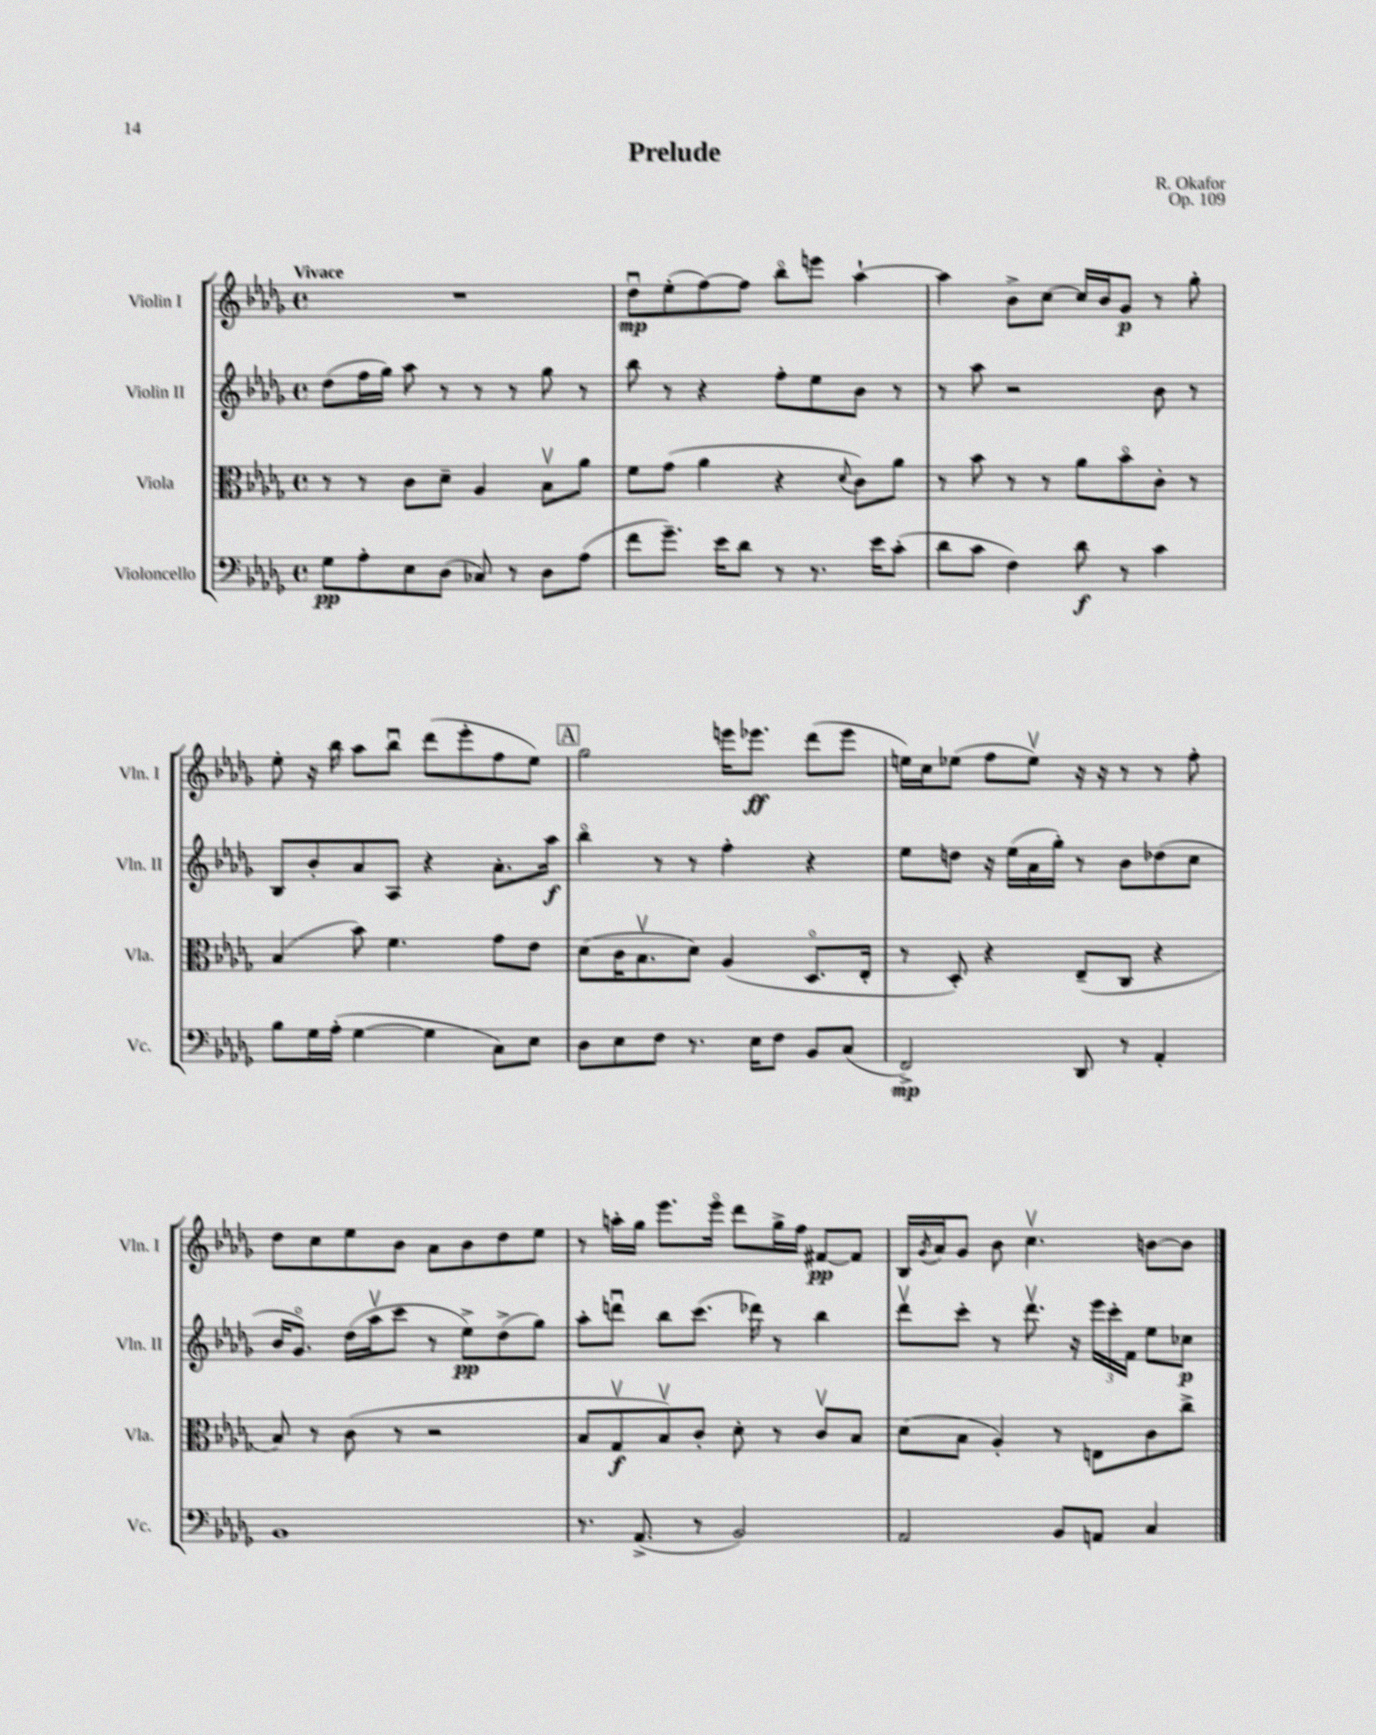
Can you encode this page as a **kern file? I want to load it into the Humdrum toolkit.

**kern	**dynam	**kern	**dynam	**kern	**dynam	**kern	**dynam
*part4	*part4	*part3	*part3	*part2	*part2	*part1	*part1
*staff4	*staff4	*staff3	*staff3	*staff2	*staff2	*staff1	*staff1
*I"Violoncello	*	*I"Viola	*	*I"Violin II	*	*I"Violin I	*
*I'Vc.	*	*I'Vla.	*	*I'Vln. II	*	*I'Vln. I	*
*clefF4	*	*clefC3	*	*clefG2	*	*clefG2	*
*k[b-e-a-d-g-]	*	*k[b-e-a-d-g-]	*	*k[b-e-a-d-g-]	*	*k[b-e-a-d-g-]	*
*M4/4	*	*M4/4	*	*M4/4	*	*M4/4	*
*met(c)	*	*met(c)	*	*met(c)	*	*met(c)	*
=1	=1	=1	=1	=1	=1	=1	=1
!	!	!	!	!	!	!LO:TX:a:B:t=Vivace	!
8G-\L	pp	8r	.	(8dd-\L	.	1r	.
8A-'\	.	8r	.	16ff\L	.	.	.
.	.	.	.	16gg-\JJ)	.	.	.
8E-\	.	8c\L	.	8aa-\	.	.	.
(8D-\J	.	8d-~\J	.	8r	.	.	.
8C-X/)	.	4A-/	.	8r	.	.	.
8r	.	.	.	8r	.	.	.
8D-\L	.	8B-v\L	.	8gg-\	.	.	.
(8A-\J	.	8a-\J	.	8r	.	.	.
=2	=2	=2	=2	=2	=2	=2	=2
8f\L	.	8f\L	.	8bb-\	.	8dd-u\L	mp
8.g-~\J)	.	(8g-\J	.	8r	.	(8ee-'\	.
.	.	4a-\	.	4r	.	[8ff\)	.
16e-\KL	.	.	.	.	.	.	.
8d-\J	.	.	.	.	.	8ff\J]	.
8r	.	4r	.	8ff'\L	.	8bb-\L	.
8.r	.	.	.	8ee-\	.	8eeen\J	.
.	.	8qqd-/	.	.	.	.	.
.	.	8c\L)	.	8b-\J	.	[4aa-`\	.
16e-\KL	.	.	.	.	.	.	.
(8c'\J	.	8a-\J	.	8r	.	.	.
=3	=3	=3	=3	=3	=3	=3	=3
8d-\L	.	8r	.	8r	.	4aa-\]	.
8c\J	.	8b-\	.	8aa-\	.	.	.
4F\)	.	8r	.	2r	.	8b-^\L	.
.	.	8r	.	.	.	[8cc\J	.
8d-\	f	8a-\L	.	.	.	16cc/LL]	.
.	.	.	.	.	.	16b-/J	.
8r	.	8b-\	.	.	.	8g-/J	p
4c\	.	8c'\J	.	8b-\	.	8r	.
.	.	8r	.	8r	.	8gg-'\	.
!!LO:LB:g=z
=4	=4	=4	=4	=4	=4	=4	=4
8B-\L	.	(4B-/	.	8B-/L	.	8ee-'\	.
16G-\L	.	.	.	8b-'/	.	16r	.
(16A-'\JJ	.	.	.	.	.	16bb-\	.
[4G-\	.	8b-\)	.	8a-/	.	8aa-\L	.
.	.	4.f\	.	8A-/J	.	8bb-u\J	.
4G-\]	.	.	.	4r	.	(8ddd-\L	.
.	.	.	.	.	.	8eee-'\	.
8C\L)	.	8g-\L	.	8.a-'\L	.	8ff\	.
8E-\J	.	8e-\J	.	.	.	8ee-\J)	.
.	.	.	.	16aa-\Jk	f	.	.
!!LO:REH:place=s1:t=A
=5	=5	=5	=5	=5	=5	=5	=5
8D-\L	.	(8d-\L	.	4bb-\	.	2gg-\	.
8E-\	.	16c\K	.	.	.	.	.
.	.	8.B-v\	.	.	.	.	.
8F\J	.	.	.	8r	.	.	.
8.r	.	8d-\J)	.	8r	.	.	.
.	.	(4A-/	.	4ff'\	.	16eeen\KL	.
16E-\KL	.	.	.	.	.	8.eee-X\J	ff
8F\J	.	.	.	.	.	.	.
8BB-/L	.	8.D-/L	.	4r	.	(8ddd-\L	.
(8C/J	.	.	.	.	.	8eee-\J	.
.	.	16E-'/Jk	.	.	.	.	.
=6	=6	=6	=6	=6	=6	=6	=6
2FF^/)	mp	8r	.	8ee-\L	.	16een\LL)	.
.	.	.	.	.	.	16cc\J	.
.	.	8D-'/)	.	8ddn\J	.	(8ee-X\J	.
.	.	4r	.	16r	.	8ff\L	.
.	.	.	.	(16ee-\LL	.	.	.
.	.	.	.	16a-\	.	8ee-v\J)	.
.	.	.	.	16gg-'\JJ)	.	.	.
8DD-/	.	(8E-~/L	.	8r	.	16r	.
.	.	.	.	.	.	16r	.
8r	.	8C/J	.	8b-\L	.	8r	.
4AA-'/	.	4r	.	(8dd-X\	.	8r	.
.	.	.	.	8cc\J	.	8ff'\	.
!!LO:LB:g=z
=7	=7	=7	=7	=7	=7	=7	=7
1BB-	.	8B-/)	.	16b-/KL	.	8dd-\L	.
.	.	.	.	8.g-/J)	.	.	.
.	.	8r	.	.	.	8cc\	.
.	.	(8c\	.	(16dd-\LL	.	8ee-\	.
.	.	.	.	16aa-v\J	.	.	.
.	.	8r	.	8ccc\J	.	8b-\J	.
.	.	2r	.	8r	.	8a-\L	.
.	.	.	.	8ee-^\L)	pp	8b-\	.
.	.	.	.	(8dd-^\	.	8dd-\	.
.	.	.	.	8gg-\J)	.	8ee-\J	.
=8	=8	=8	=8	=8	=8	=8	=8
8.r	.	8B-/L	.	8aa-'\L	.	8r	.
.	.	8G-v/	f	8dddnu\J	.	16aan'\LL	.
(8.AA-^/	.	.	.	.	.	16gg-\JJ	.
.	.	8B-v/)	.	8bb-\L	.	8.eee-\L	.
8r	.	8c'/J	.	(8.ccc\J	.	.	.
.	.	.	.	.	.	16eee-\Jk	.
2BB-/)	.	8d-'\	.	.	.	8ddd-\L	.
.	.	.	.	16ddd-X\)	.	.	.
.	.	8r	.	8r	.	16gg-^\L	.
.	.	.	.	.	.	16ff\JJ	.
.	.	8cv/L	.	4bb-\	.	[8f#X/L	pp
.	.	8B-/J	.	.	.	8f#/J]	.
=9	=9	=9	=9	=9	=9	=9	=9
2AA-/	.	(8d-\L	.	8ddd-v\L	.	16B-/LL	.
.	.	.	.	.	.	8qg-/	.
.	.	.	.	.	.	16a-/J	.
.	.	8B-\J	.	8ccc'\J	.	8g-/J	.
.	.	4A-'/)	.	8r	.	8b-\	.
.	.	.	.	8.ddd-v\	.	4.ccv\	.
8BB-/L	.	8r	.	.	.	.	.
.	.	.	.	16r	.	.	.
8AAn/J	.	8En\L	.	24eee-\LL	.	.	.
.	.	.	.	24ccc'\	.	.	.
.	.	.	.	24f\JJ	.	.	.
4C/	.	8c\	.	8ee-\L	.	[8bn\L	.
.	.	8cc^\J	.	8cc-X\J	p	8b\J]	.
==	==	==	==	==	==	==	==
*-	*-	*-	*-	*-	*-	*-	*-
